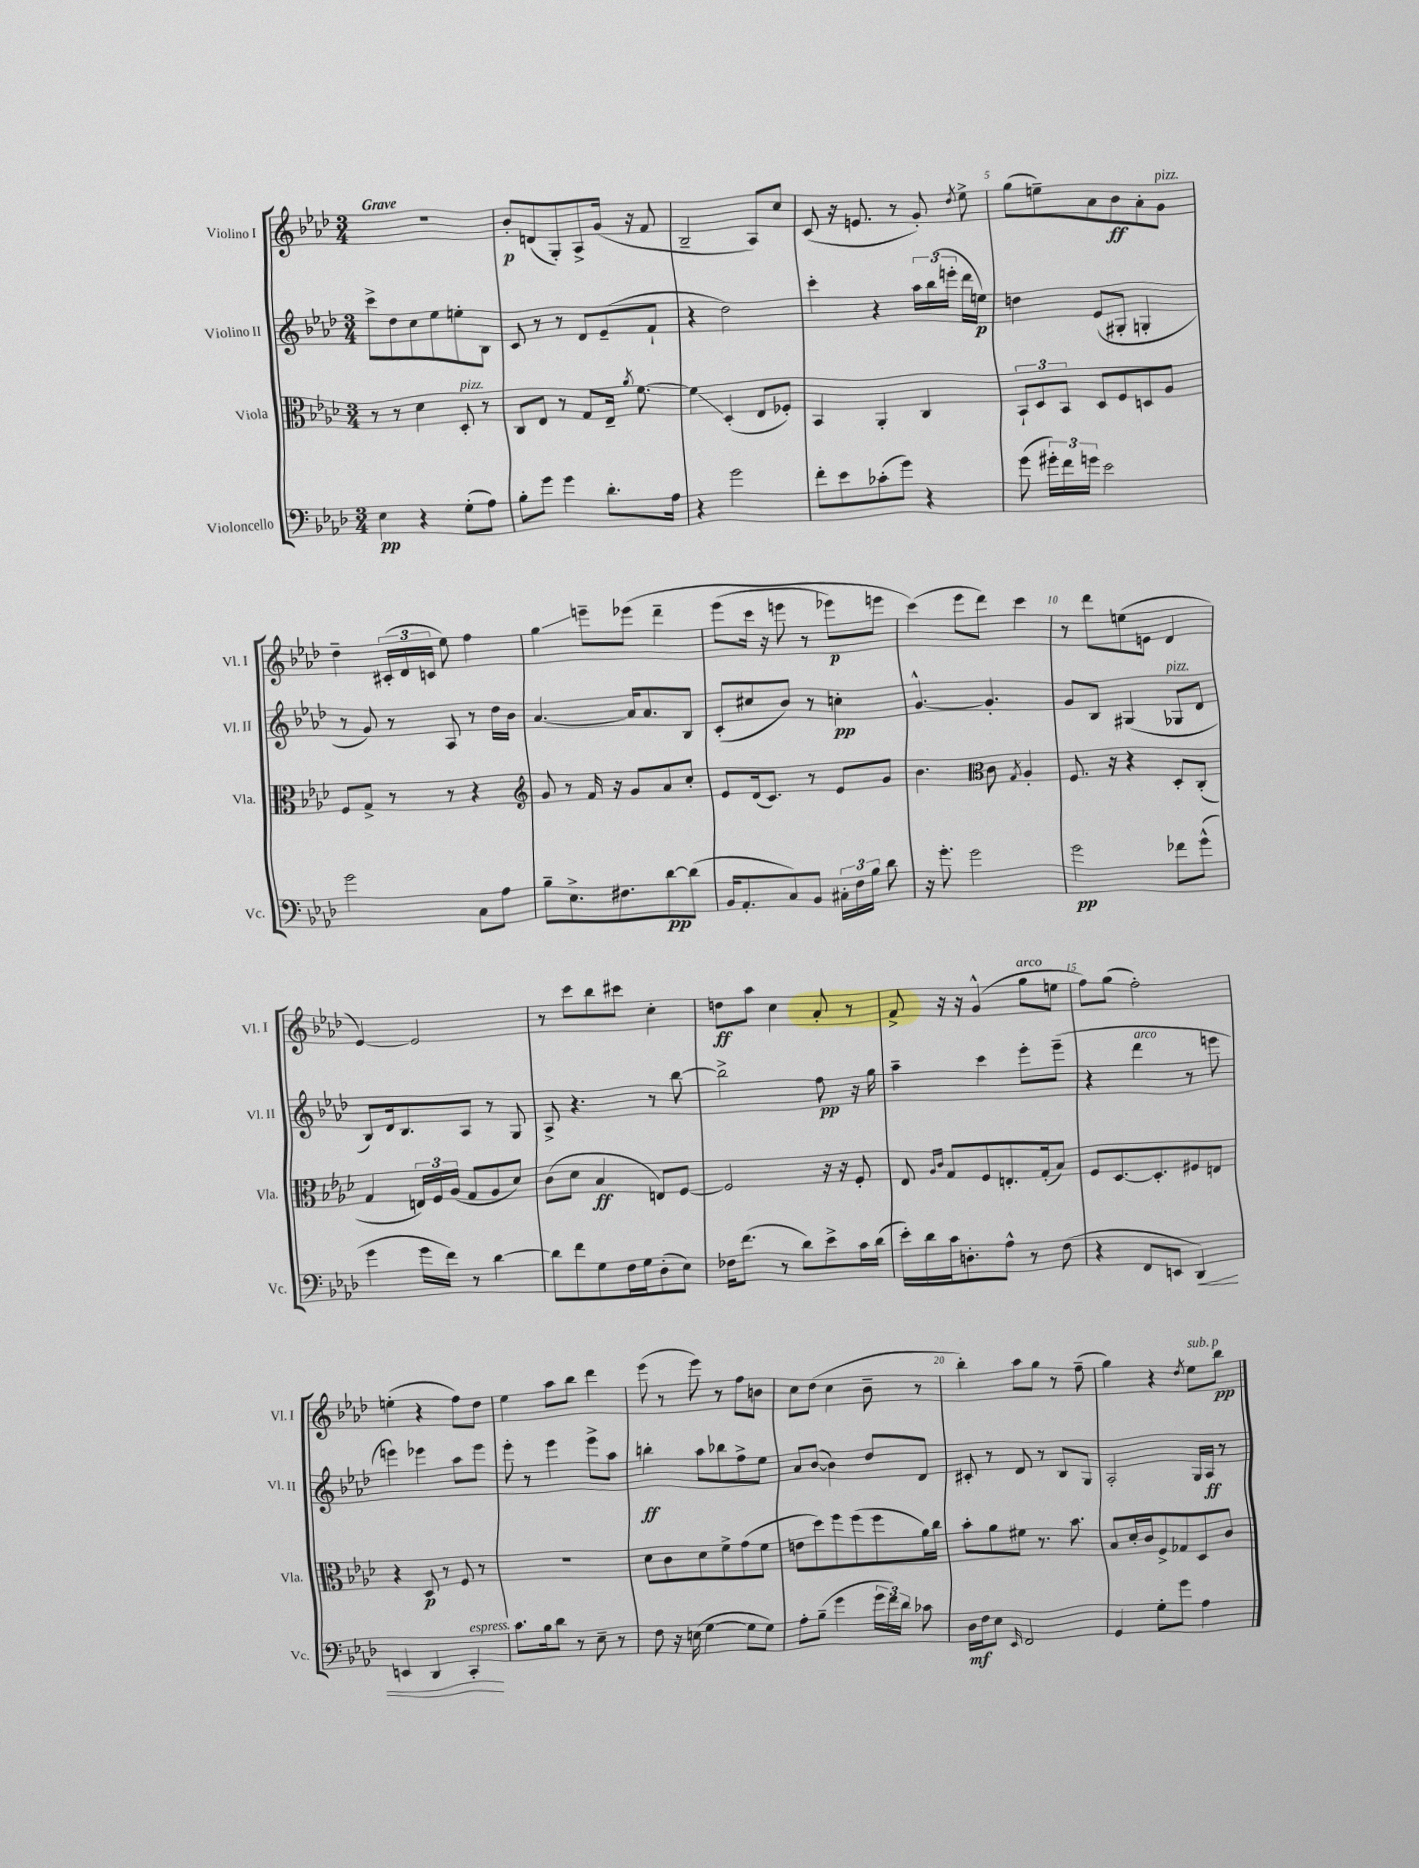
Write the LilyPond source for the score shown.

<<
\new StaffGroup <<
\new Staff = "s0" \with { instrumentName = "Violino I" shortInstrumentName = "Vl. I" } {
    \clef treble \key aes \major \numericTimeSignature \time 3/4 \tempo "Grave"
    \autoBeamOff R2. |
    bes'8[-.\p d'8( g8-.) aes8-> g'16]( r16 f'8 |
    bes2-- aes8[) c''8] |
    c'8( r16 e'8. r8 g'8-.) \acciaccatura { des''8 } ees''8-> |
    g''8[( e''8--) aes'8 bes'8\ff aes'8-. g'8]^\markup { \italic "pizz." } |
    des''4-- \tuplet 3/2 { cis'16[-.( des'16 c'16] } ees''8) f''4 |
    g''4\glissando e'''8[-- ees'''8]\( des'''4-- |
    ees'''8[( c'''16] r16 e'''8 r8 ees'''8[\p) e'''8] |
    c'''4(\) ees'''8[ des'''8]) c'''4 |
    r8 des'''8[ e''8( e'8] des'4 |
    ees'4~) ees'2 |
    r8 c'''8[ bes''8 cis'''8] c''4-. |
    d''8[\ff aes''8] c''4 aes'8-. r8 |
    f'8-> r16 r16 g'4-^( g''8[^\markup { \italic "arco" } e''8] |
    f''8[) g''8]( f''2-.) |
    e''4-.( r4 f''8[) des''8] |
    ees''4 aes''8[ bes''8] des'''4 |
    ees'''8( r8 ees'''8) r8 f''8[ b'8] |
    c''8[ des''8]( c''4 bes'8-- r8 |
    bes''4-.) aes''8[ g''8] r8 f''8--( |
    g''4) r4 \acciaccatura { des''8 } ees''8[^\markup { \italic "sub. p" } bes''8]\pp \bar "|." |
}
\new Staff = "s1" \with { instrumentName = "Violino II" shortInstrumentName = "Vl. II" } {
    \clef treble \key aes \major \numericTimeSignature \time 3/4
    \autoBeamOff c'''8[-> des''8 c''8 ees''8 e''8-. bes8] |
    c'8 r8 r8 des'8[ ees'8--( f'8]-! |
    r4 des''2) |
    c'''4-. r4 \tuplet 3/2 { aes''16[ bes''16( e'''16]-. } des'''16[ e''16]\p) |
    d''4 ees'8[( gis8]-. g4-. |
    r8 g'8) r8 aes8 r8 des''16[ bes'16] |
    aes'4.~ aes'16[ aes'8. bes8] |
    c'8[-.( cis''8 bes'8]) r8 c''4-.\pp |
    g'4.~-^ g'4.-. |
    g'8[ bes8] gis4( ges8[^\markup { \italic "pizz." } des'8] |
    bes8[) des'16 bes8. aes8] r8 g8 |
    aes8-> r4. r8 bes''8~ |
    bes''2-> f''8\pp r16 g''16 |
    aes''4-- c'''4 ees'''8[-. ees'''8]--( |
    r4 des'''4^\markup { \italic "arco" } r8 e'''8 |
    e'''4) ees'''4 aes''8[ ees'''8] |
    ees'''8-. r8 ees'''4 ees'''8[-> aes''8] |
    b''4-.\ff aes''8[ bes''8 f''8-> ees''8] |
    aes'8[ bes'8]~( bes'4) des''8[ des'8] |
    cis'8-. r8 des'8 r8 bes8[ g8] |
    aes2-. g16[ aes16]\ff r8 \bar "|." |
}
\new Staff = "s2" \with { instrumentName = "Viola" shortInstrumentName = "Vla." } {
    \clef alto \key aes \major \numericTimeSignature \time 3/4
    \autoBeamOff r8 r8 des'4 des8-.^\markup { \italic "pizz." } r8 |
    c8[ ees8] r8 g8[ ees16]-- \acciaccatura { aes'8 } f'8.~ |
    f'4\glissando des4-.( ees8[ fes8]-.) |
    bes,4 aes,4-. c4 |
    \tuplet 3/2 { bes,8[-! des8 bes,8] } des8[ f8 d8 aes8] |
    f8[ g8]-> r8 r8 r4 |
    \clef treble g'8 r8 f'16 r16 g'8[ aes'8 c''8]-. |
    ees'8[ des'16( c'8.]) r8 ees'8[ g'8] |
    bes'4. \clef alto c'8 \acciaccatura { g8 } aes4-. |
    f8. r16 r4 des8[-. c8]-.( |
    g4 \tuplet 3/2 { e16[) f16 aes16]( } g8[ aes8 des'8]) |
    c'8[( des'8] bes4\ff e8[) f8]~ |
    f2 r16 r16 f8-. |
    ees8 \grace { aes16[ c'16] } g8[ f8 e8.-. g16-.( bes8]) |
    f8[ des8.~ des8.-. fis8 e8] |
    r4 des8\p r8 f8 r8 |
    R2. |
    des'8[ c'8 des'8 f'8-> g'8( f'8] |
    e'8[ des''8) f''8 f''8( f''8 aes'16) c''16] |
    bes'8[-. aes'8 fis'8] r8. bes'8. |
    bes8[ des'16-. c'16 f8-> ges8 des8 c'8] \bar "|." |
}
\new Staff = "s3" \with { instrumentName = "Violoncello" shortInstrumentName = "Vc." } {
    \clef bass \key aes \major \numericTimeSignature \time 3/4
    \autoBeamOff ees4\pp r4 g8[-.( aes8]) |
    bes8[-. g'8] g'4 des'8.[-. aes16] |
    r4 g'2 |
    f'8[-. ees'8 ces'8-.( g'8]) r4 |
    g'8( \tuplet 3/2 { gis'16[-.) f'16 g'16] } ees'2 |
    g'2 c8[ aes8] |
    bes8[-- ees8.-> fis8. des'8~\pp des'8]( |
    bes,16[ aes,8.-. c8) bes,8] \tuplet 3/2 { cis16[-. f16 bes16] } des'8 |
    r16 g'8.-. g'2 |
    g'2\pp fes'8[ g'8]-^( |
    g'4 g'16[ f'16]) r8 des'4~ |
    des'8[ f'8 g8 f16 g16 des8-.( ees8]) |
    fes16[ f'8.]( r8 des'8[) ees'8-> c'16 des'16]( |
    ees'16[-.) des'16 c'16 d8.-. aes8]-^ r8 f8( |
    r4 f,8[ e,8] des,4\<) |
    e,4 des,4 c,4-.\!^\markup { \italic "espress." } |
    c'8.[ bes16 des'8] r8 ees8-- r8 |
    f8 r16 e16( g4~ g8[ g8]) |
    aes8[-. bes8]--( g'4 \tuplet 3/2 { g'16[ f'16) des'16] } ces'8 |
    des16[\mf f16 ees8] \grace { ees,16 } f,2 |
    g,4 g8[-. g'8] aes4 \bar "|." |
}
>>
>>
\layout { \context { \Score \override BarNumber.break-visibility = ##(#f #t #t) barNumberVisibility = #(every-nth-bar-number-visible 5) } }
